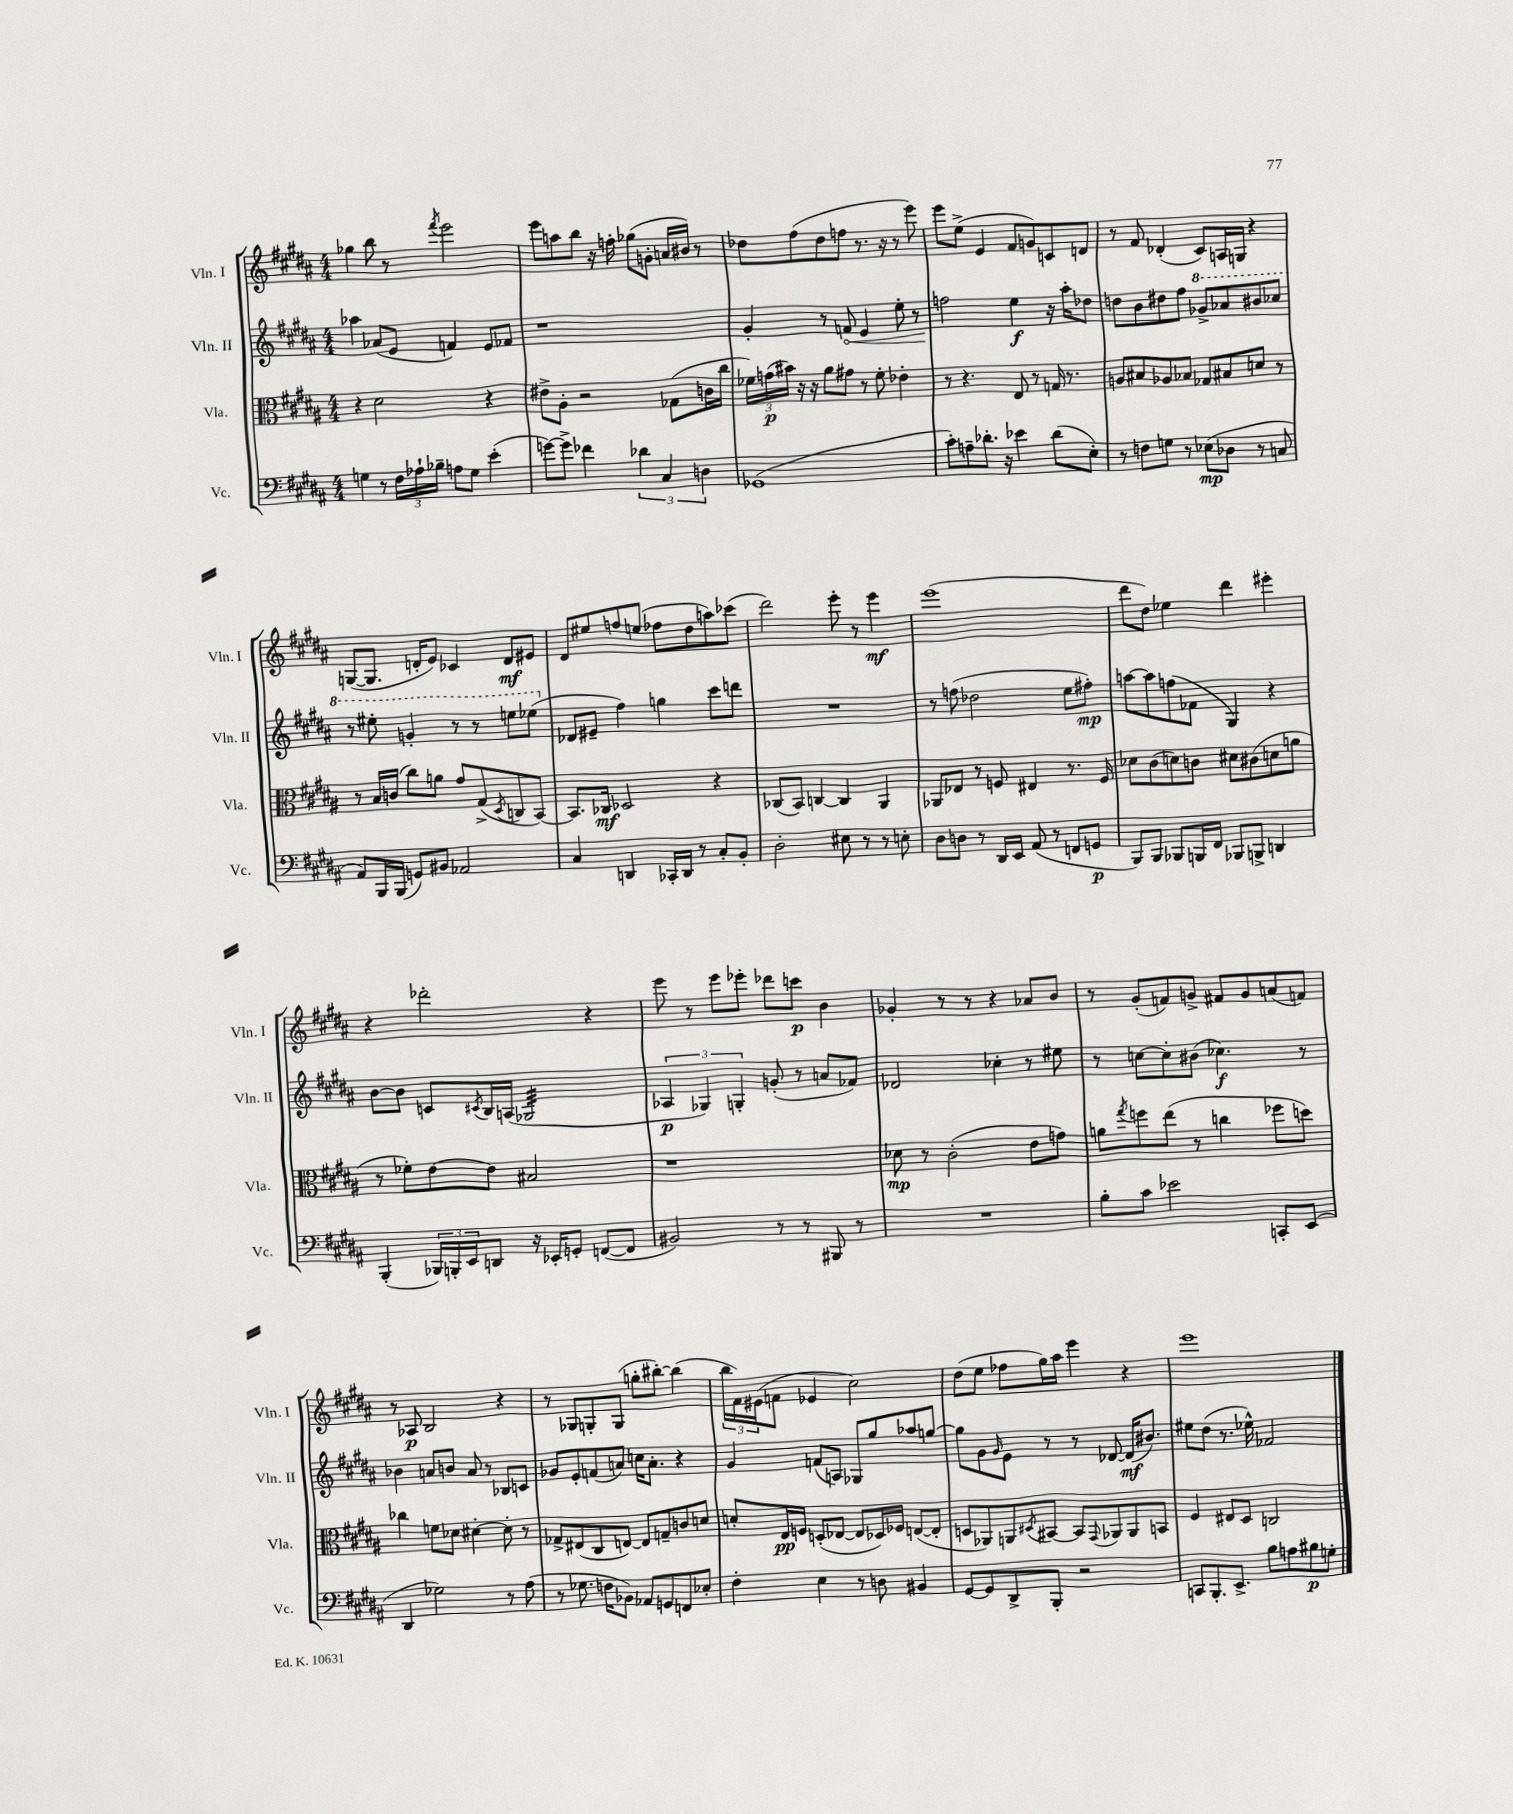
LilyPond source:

<<
\new StaffGroup <<
\new Staff = "s0" \with { instrumentName = "Vln. I" shortInstrumentName = "Vln. I" } {
    \clef treble \key b \major \numericTimeSignature \time 4/4
    ges''4 b''8 r8 \acciaccatura { fis'''8 } e'''2 |
    e'''8 a''8 b''8 r16 f''16-. ges''8( g'8-. a'16 bis'16) r8 |
    des''8 fis''8( des''8 f''8 r8. r16 r8 e'''8) |
    e'''8 e''8->( e'4 fis'8 g'8) c'8 d'8 |
    r8 fis'8 des'4-.( cis'8) a16 g16 r4 |
    g8~( g8. d'16-. e'8) ces'4 d'8\mf eis'8 |
    dis'8 eis''8 f''8 e''8( fes''8 dis''8 a''8) ces'''8( |
    dis'''2) e'''8-. r8 e'''4\mf |
    e'''1( |
    dis'''8 dis''8) ees''4 dis'''4 eis'''4-. |
    r4 des'''2-. r4 |
    e'''8 r8 e'''8 ees'''8-. des'''8 c'''8\p b'4 |
    ges'4-. r8 r8 r4 aes'8 b'8 |
    r8 gis'8-.( f'8) g'8-> fis'8 g'8 a'8( f'8) |
    r8 aes8\p b2 r4 |
    r8 ges8 g8-. g8( g''8-. bis''8~-.) bis''4( |
    \tuplet 3/2 { b''16 fis'16) eis'16( } f'8 ees'4 cis''2) |
    dis''8( e''8 fes''8 gis''16) ais''16 e'''4 r4 |
    e'''1 \bar "|." |
}
\new Staff = "s1" \with { instrumentName = "Vln. II" shortInstrumentName = "Vln. II" } {
    \clef treble \key b \major \numericTimeSignature \time 4/4
    aes''4 aes'8( e'8 f'4) e'8 fes'8 |
    r1 |
    gis'4-. r8 \once \override Hairpin.circled-tip = ##t f'8\< e'4 e''8-. r8 |
    f''2\! e''4\f r16 ais''16-. des''8 |
    d''8 b'8 dis''8 fis''8 \ottava #1 ges''8-> aes''8 bis''8 ces'''8 |
    r8 eis'''8-. g''4-. r8 r8 e'''8 ees'''8( \ottava #0 |
    des'8 eis'8-- fis''4) g''4 cis'''8 d'''8 |
    R1 |
    r8 f''8( des''2 e''8 fis''8-.\mp) |
    a''8~ a''8 f''8( fes'8 gis4) r4 |
    b'8~ b'8 c'8 \acciaccatura { cis'8 } b16 a16( ges2:32 |
    \tuplet 3/2 { aes4\p ges4) g4-. } g'8-.( r8 a'8 fes'8) |
    des'2 ces''4-. r8 eis''8 |
    r8 c''8~ c''8-. bis'8( ces''4.\f) r8 |
    bes'4 a'8 b'8 a'8 r8 bes8 c'8 |
    ges'8 e'8-. f'8( a'8) c''16 a'8.-. r4 |
    gis'4 f'8( a8) ges8 gis''8 aes''8 g''8~ |
    g''8 gis'8 \grace { gis'16 } e'8 r8 r8 des'8~ des'16\mf( bis'8.) |
    eis''8 dis''8( r8. ees''16-^) fes'2 \bar "|." |
}
\new Staff = "s2" \with { instrumentName = "Vla." shortInstrumentName = "Vla." } {
    \clef alto \key b \major \numericTimeSignature \time 4/4
    r4 dis'2 r4 |
    eis'8-> ais8-. r2 ges8( c'16 cis''16 |
    \tuplet 3/2 { fes'16) g'16\p( bis'16) } r16 r16 ais'8 gis'8 r8 fes'8-. ees'4-. |
    r8 r4. e8 r8 g16 r8. |
    a8 bis8 aes8 bes8 ges8 bis8 d'8 r8 |
    r8 b16 c'16( cis''8) a'8 gis'8 gis8->( \acciaccatura { dis8 } c8 b,8~) |
    b,8. ces16\mf des2 r4 |
    ces8( b,8) c4~ c4 ais,4 |
    aes,8 ees8 r8 f8 eis4 r8. f16 |
    des'8 cis'8( d'8) c'8 dis'8 cis'8( d'8 a'8 |
    r8 fes'8-.) e'8~ e'8 bis2 |
    r1 |
    des'8\mp r8 cis'2-.( e'8 g'8) |
    a'8 \acciaccatura { gis''8 } f''8 e''8( r8 c''4 fes''8 d''8) |
    ces''4 f'8 des'8 dis'4~-. dis'8-. r8 |
    ges8-> eis8( cis8 e8~) e8 g8-- c'8 d'8 |
    d'8-. e16\pp f16 d8-.( ees8~ ees8 des16) fes16 e8~( e8-. |
    d8 aes,8) a,8 \acciaccatura { dis8 } bis,8~ bis,8 \appoggiatura { gis,8 } aes,8 aes,8 b,8 |
    fis4 eis8 dis8 c2 \bar "|." |
}
\new Staff = "s3" \with { instrumentName = "Vc." shortInstrumentName = "Vc." } {
    \clef bass \key b \major \numericTimeSignature \time 4/4
    g4 r8 \tuplet 3/2 { fis16 aes16-! bes16-- } a8 g8 e'4-.( |
    g'8~) g'8-> fes'4 \tuplet 3/2 { des'4 cis4 d4 } |
    ges,1( |
    cis'8-.) a8-- des'8.-. r16 ees'4 des'8( e8-.) |
    r8 f8 g8 r8 ees8\mp( des8 r8 c8 |
    ais,8) b,,16 b,,16( g,8) bis,8 aes,2 |
    cis4 d,4 ces,16-. d,16 r8 cis8-. b,8-. |
    dis2-. eis8 r8 r8 e8-. |
    dis8 d8 r8 dis,16 e,16 ais,8( r8 f,8 g,8\p |
    b,,8) b,,8 bes,,8 b,,16 fis,16 bes,,8 b,,8-> d,4 |
    b,,4-.( \tuplet 3/2 { bes,,16) b,,16-. e,16 } d,8 r16 ees,16-. g,8-. f,8~( f,8 |
    bis,2) r8 r8 bis,,8 r8 |
    R1 |
    b8-. cis'8 ees'2 c,8-. e,8( |
    dis,4 ges2) r8 ais8( |
    r8 ges8. f16 bes,8) aes,8 g,8 f,8 ees8-. |
    fis4-. e4 r8 d8 bis,4 |
    gis,8~ gis,8 dis,8-> b,,8-. r2 |
    c,8 b,,8.-. e,8.-> b8 a8 bis8\p g8-. \bar "|." |
}
>>
>>
\layout { \context { \Score \remove "Bar_number_engraver" } }
